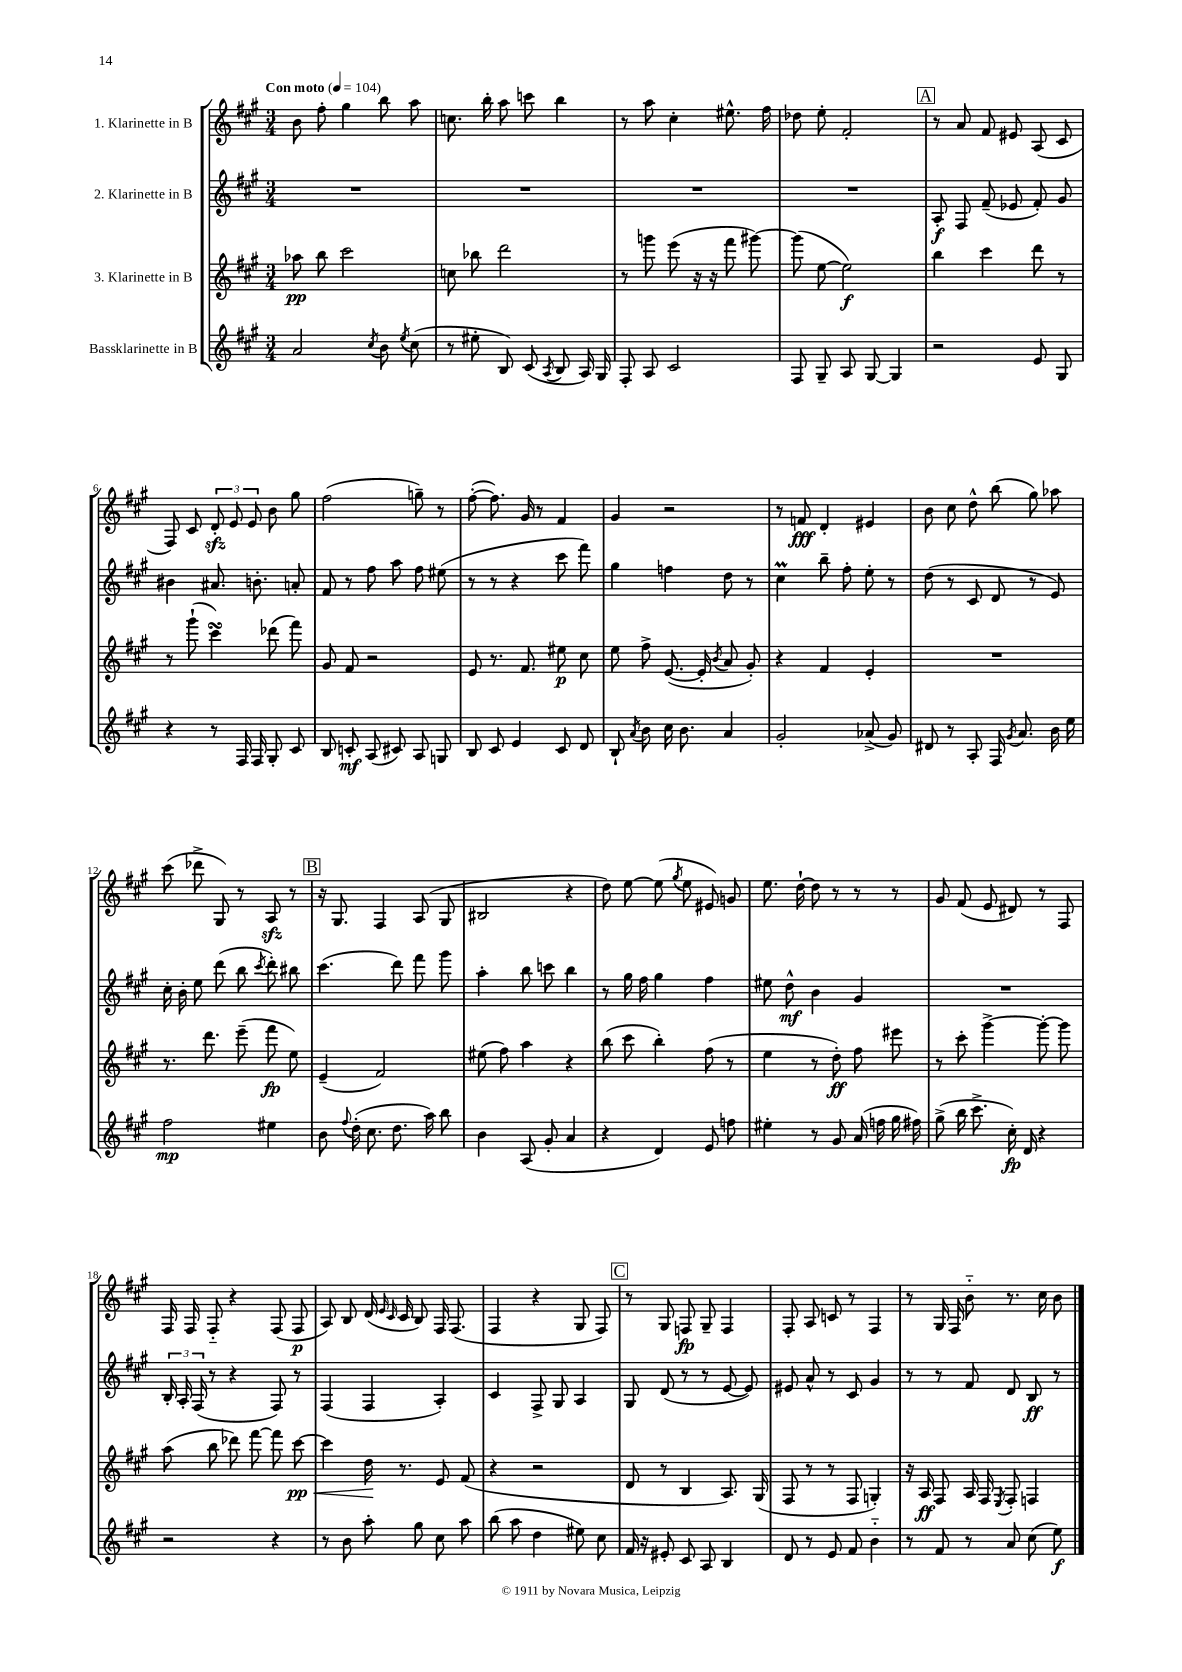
<<
\new StaffGroup <<
\new Staff = "s0" \with { instrumentName = "1. Klarinette in B" } {
    \clef treble \key a \major \numericTimeSignature \time 3/4 \tempo "Con moto" 4 = 104
    \autoBeamOff b'8 fis''8-. gis''4 b''8 a''8 |
    c''8. b''16-. a''8 c'''8 b''4 |
    r8 a''8 cis''4-. eis''8.-^ fis''16 |
    des''8 e''8-. fis'2-. |
    \mark \markup { \box "A" } r8 a'8 fis'8 eis'8 a8( cis'8 |
    fis8) cis'8 \tuplet 3/2 { d'8-.\sfz e'8 e'8 } b'8 gis''8 |
    fis''2( g''8--) r8 |
    fis''8~-.( fis''8.) gis'16 r8 fis'4 |
    gis'4 r2 |
    r8 f'8\fff d'4-. eis'4 |
    b'8 cis''8 d''8-^ b''8( gis''8) aes''8 |
    cis'''8( des'''8-> gis8) r8 a8\sfz r8 |
    \mark \markup { \box "B" } r16 gis8. fis4 a8( gis8 |
    bis2 r4 |
    d''8) e''8~ e''8( \acciaccatura { gis''8 } e''8 eis'8) g'8 |
    e''8. d''16~-! d''8 r8 r8 r8 |
    gis'8 fis'8( e'8 dis'8) r8 fis8 |
    fis16 fis16 fis8-_ r4 fis8( fis8\p |
    a8) b8 d'16( \grace { e'16 cis'16 } cis'16 b8) fis16 fis8.( |
    fis4 r4 gis8 fis8) |
    \mark \markup { \box "C" } r8 gis8 f8\fp gis8-- f4 |
    fis8-. a8 c'8 r8 fis4 |
    r8 gis16 fis16 b'8-_ r8. cis''16 b'8 \bar "|." |
}
\new Staff = "s1" \with { instrumentName = "2. Klarinette in B" } {
    \clef treble \key a \major \numericTimeSignature \time 3/4
    \autoBeamOff R2. |
    R2. |
    R2. |
    R2. |
    \mark \markup { \box "A" } a8-.\f fis8 fis'8--( ees'8 fis'8-.) gis'8 |
    bis'4 ais'8. b'8.-. a'8-. |
    fis'8 r8 fis''8 a''8 fis''8 eis''8( |
    r8 r8 r4 cis'''8 fis'''8) |
    gis''4 f''4 d''8 r8 |
    cis''4\prall b''8-- fis''8-. e''8-. r8 |
    d''8( r8 cis'8 d'8 r8 e'8) |
    cis''16-. b'16-. e''8 d'''8( b''8 \acciaccatura { cis'''8 } d'''8-.) bis''8 |
    \mark \markup { \box "B" } cis'''4.( d'''8) fis'''8 gis'''8 |
    a''4-. b''8 c'''8 b''4 |
    r8 gis''16 fis''16 gis''4 fis''4 |
    eis''8 d''8-^\mf b'4 gis'4 |
    R2. |
    \tuplet 3/2 { b16-. a16-. fis16( } r8 r4 fis8) r8 |
    fis4( fis4 a4-.) |
    cis'4 fis8-> gis8 a4 |
    \mark \markup { \box "C" } gis8 d'8( r8 r8 e'8~ e'8) |
    eis'8 a'8-^ r8 cis'8 gis'4 |
    r8 r8 fis'8 d'8 b8\ff r8 \bar "|." |
}
\new Staff = "s2" \with { instrumentName = "3. Klarinette in B" } {
    \clef treble \key a \major \numericTimeSignature \time 3/4
    \autoBeamOff aes''8\pp b''8 cis'''2 |
    c''8 bes''8 d'''2 |
    r8 g'''8 e'''8( r16 r16 fis'''8 gis'''8~) |
    gis'''8( e''8~ e''2\f) |
    \mark \markup { \box "A" } b''4 cis'''4 d'''8 r8 |
    r8 gis'''8-!( cis'''4\turn) des'''8( fis'''8) |
    gis'8 fis'8 r2 |
    e'8 r8. fis'8. eis''8\p cis''8 |
    e''8 fis''8-> e'8.~( e'16-. \acciaccatura { b'8 } a'8 gis'8-.) |
    r4 fis'4 e'4-. |
    R2. |
    r8. d'''8. e'''8--( fis'''8\fp e''8) |
    \mark \markup { \box "B" } e'4--( fis'2) |
    eis''8( fis''8) a''4 r4 |
    b''8( cis'''8 b''4-.) fis''8( r8 |
    e''4 r8 d''8-.\ff) fis''8 eis'''8 |
    r8 cis'''8-. gis'''4~-> gis'''8~-. gis'''8 |
    a''8( b''8 des'''8) fis'''8~ fis'''8 cis'''8~\pp\< |
    cis'''4 d''16\! r8. e'8 fis'8( |
    r4 r2 |
    \mark \markup { \box "C" } d'8 r8 b4 a8.) gis16( |
    fis8 r8 r8 fis8 g4-.) |
    r16 a16\ff fis8 a16 fis16 \acciaccatura { e8 } fis8-. f4 \bar "|." |
}
\new Staff = "s3" \with { instrumentName = "Bassklarinette in B" } {
    \clef treble \key a \major \numericTimeSignature \time 3/4
    \autoBeamOff a'2 \acciaccatura { cis''8 } b'8 \acciaccatura { e''8 } cis''8( |
    r8 eis''8-. b8) cis'8( \acciaccatura { a8 } b8 a16) gis16 |
    fis8-. a8 cis'2 |
    fis8 gis8-- a8 gis8~ gis4 |
    \mark \markup { \box "A" } r2 e'8 gis8 |
    r4 r8 fis16 fis16 gis8-. cis'8 |
    b8 c'8-.\mf a8( cis'8) a8 g8 |
    b8 cis'8 e'4 cis'8 d'8 |
    b8-! \acciaccatura { a'8 } b'8 cis''16 b'8. a'4 |
    gis'2-. aes'8->( gis'8) |
    dis'8 r8 a8-. fis16 \acciaccatura { gis'8 } a'8. b'16 e''16 |
    fis''2\mp eis''4 |
    \mark \markup { \box "B" } b'8 \appoggiatura { fis''8 } d''16-.( cis''8. d''8. a''16) b''8 |
    b'4 a8( gis'8-. a'4 |
    r4 d'4) e'8 f''8 |
    eis''4-. r8 gis'8 a'16( f''16 gis''16 fis''16) |
    gis''8->( b''16 cis'''8.-> cis''16-.\fp) d'16 r4 |
    r2 r4 |
    r8 b'8 a''8-. gis''8 cis''8 a''8 |
    b''8( a''8 d''4 eis''8) cis''8 |
    \mark \markup { \box "C" } fis'16 r16 eis'8-. cis'8 a8 b4 |
    d'8 r8 e'8 fis'8 b'4-_ |
    r8 fis'8 r8 a'8 cis''8( e''8\f) \bar "|." |
}
>>
>>
